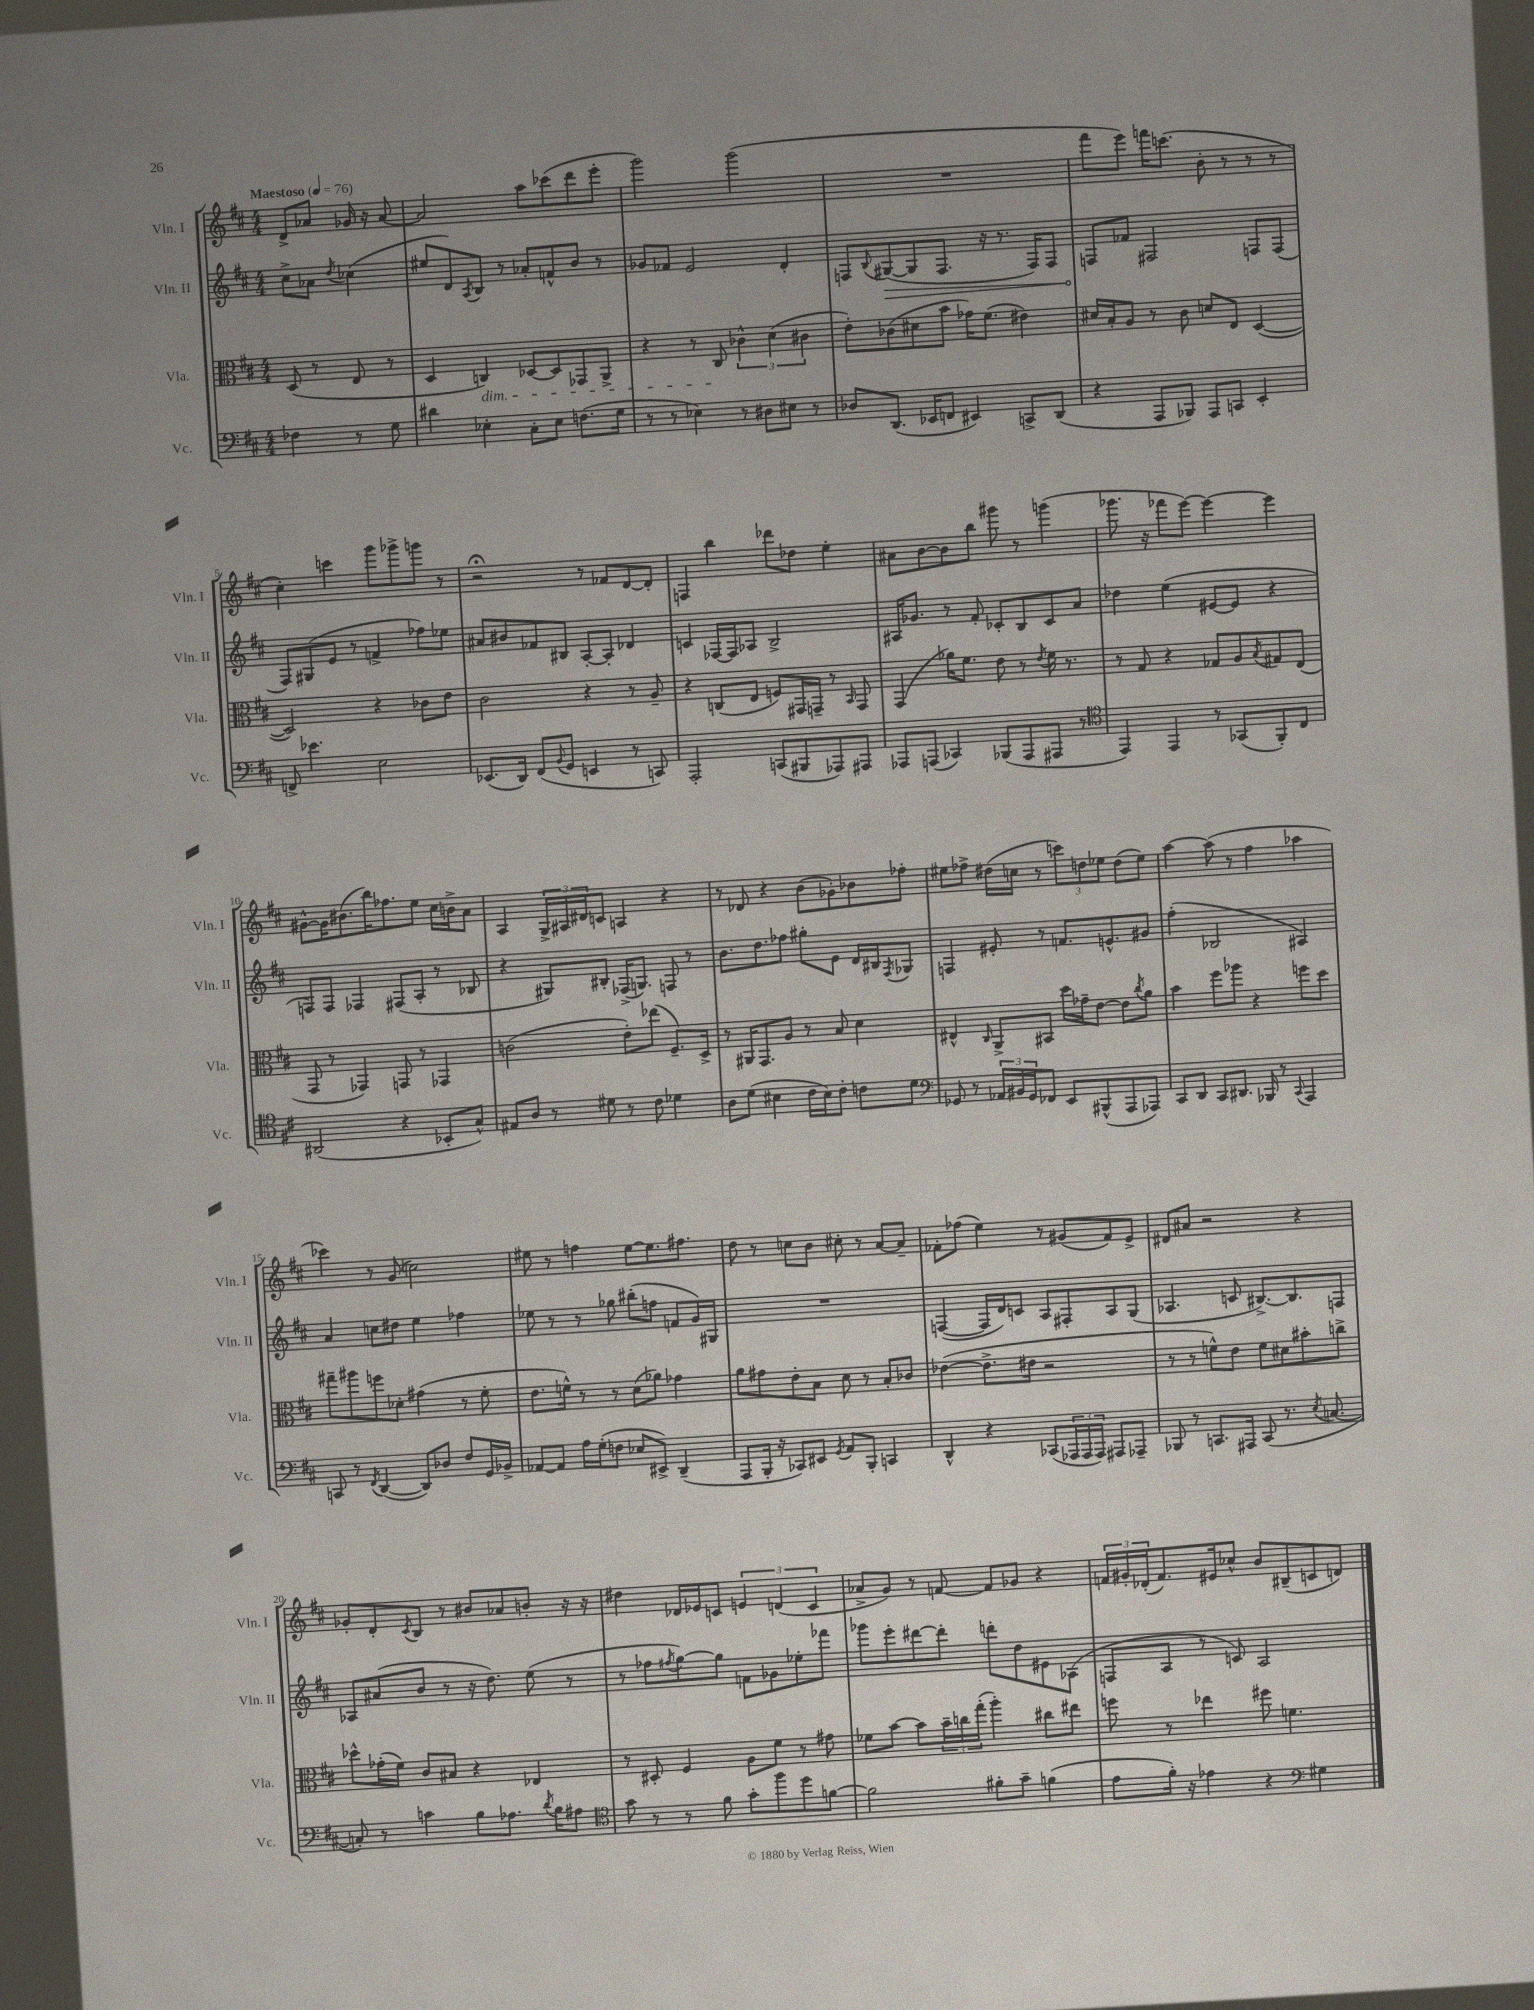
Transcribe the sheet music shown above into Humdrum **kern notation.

**kern	**kern	**kern	**kern
*staff4	*staff3	*staff2	*staff1
*clefF4	*clefC3	*clefG2	*clefG2
*k[f#c#]	*k[f#c#]	*k[f#c#]	*k[f#c#]
*M4/4	*M4/4	*M4/4	*M4/4
*MM76	*MM76	*MM76	*MM76
4F-\	(8D/	8cc#^\L	8d^/L
.	8r	8a-\J	8a-/J
.	.	8qdd/	.
8r	8E/	(4cc-\	16g-/
.	.	.	16r
8G\	8r	.	[8a-/
=	=	=	=
4d#\	4D/	8ee#/L	2a-/]
.	.	8d/)	.
.	.	8qA/	.
4E-'\	4C/)	8B/J	.
.	.	8r	.
8C#'\L	[8D-/L	8a-'/L	8aa\L
8E-\J	8D-/]	8f^^/	(8ccc-\
(8.F\L	8GG-/	8b/J	8ddd\
.	8AA^/J	8r	8eee'\J
16G\Jk	.	.	.
=	=	=	=
8r	4r	8g-/L	2ggg\)
8r	.	8f-/J	.
4E-\)	8r	2e/	.
.	8C#/	.	.
8r	6c-^^\	.	(2ggg\
8D#\L	.	.	.
.	(6d\	.	.
8E#\J	.	4d'/	.
.	6c#\	.	.
8r	.	.	.
=	=	=	=
8D-/L	8e'\L)	8F/L	1r
.	.	8qqB/	.
(8.DD/J	(8c-\	([8G#/	.
.	8d#\	8G#/]	.
16EE-/LK	.	.	.
8FF/J	8b\J	8.F/J	.
4EE#/)	16g-\LK)	.	.
.	(8.f#\J	16r	.
.	.	8.r	.
8CC^/L	4e#\)	.	.
.	.	16F/LK)	.
(8DD/J	.	8F/J	.
=	=	=	=
4r	16d#/LL	8F/L	8fff#\L
.	16B'/J	.	.
.	8A/J	8f-/J	8eee\J)
8AAA/L	8r	2F#/	16fff\LK
.	.	.	(8.ccc\J
8BBB-/J)	8c#\	.	.
8AAA/L	8d/L	.	8b'\
8CC/J	8E/J	.	8r
4EE'/	([4D/	8F/L	8r
.	.	(8F/J	8r
=	=	=	=
8FF^/	2D/])	8F#/L)	4cc#'\)
4.e-\	.	(8G#/	.
.	.	8e/J	4ccc\
.	.	8r	.
2E\	4r	4f^/	8ggg\L
.	.	.	8ggg-^\
.	8c-\L	8ff-\L)	8ggg\J
.	8e\J	8ee-\J	8r
=	=	=	=
(8.EE-/L	2c#\	8a#/L	2r;
.	.	8b#/	.
16DD/Jk)	.	.	.
(8FF#/L	.	8f-/	.
8qqBB/	.	.	.
8GG/J	.	8B#/J	.
4EE/	4r	[8A'/L	8r
.	.	8A'/]J	8f-/L
8r	8r	4d-/	[8d/
8CC/)	8A~/	.	8d'/]J
=	=	=	=
2AAA'/	4r	4c/	4F/
.	(8C/L	[16F-/LL	4bb\
.	.	16F-/]J	.
.	8E/J	8A-/J	.
(8CC/L	8F/L)	2B^/	8ddd-\L
8BBB#/	16GG#/L	.	8dd-\J
.	16GG~/JJ	.	.
8AAA-/)	8r	.	4ee'\
.	16qqBB/	.	.
8AAA#/J	8GG/	.	.
=	=	=	=
8AAA-/L	(4GG/	16A#/LK	8a#\L
.	.	8.g-/J	.
(8AAA/J	.	.	[8b\
4CC-/)	16a-\LK)	8r	8b\]
.	8.f#\J	.	.
.	.	8f#'/	8bb\J
(8BBB-/L	8e\	8c-'/L	8ggg#\
8AAA/	8r	8B/	8r
.	8qe/	.	.
8AAA#/J	16f#\	8c-/	(4ggg\
.	8.r	.	.
8r	.	8a/J	.
=	=	=	=
*clefC4	*	*	*
4EE/)	8r	4dd-\	8.ggg-\
.	8G/	.	.
.	.	.	16r
4EE/	4r	(4ee\	8fff-\L
.	.	.	[8eee\J)
8r	8G-/L	[8e#/L	4eee\_
(8GG-/L	8A/	8e#/]J	.
.	8qB/	.	.
8FF#'/)	8G#/	4r	4eee\]
8C#/J	(8E/J	.	.
=	=	=	=
(2AA#/	8GG/	8F/L)	[8g#^^\L
.	8r	8F/J	16g#\]K
.	.	.	(8.b#\
.	4GG-/)	4F-/	.
.	.	.	16bb\K)
.	.	.	8.ff-\
4r	8GG/	(8F#/L	.
.	8r	8A'/J	8ee\J
8BB-'/L	4GG-/	8r	16cc#\LL
.	.	.	16b^\J
8G^^/J)	.	8B-/	8a\J
=	=	=	=
8E#/L	(2c\	4r	4A/
8A/J	.	.	.
8r	.	8G#/L)	24G^/LL
.	.	.	24A#/
.	.	.	24d#/J
8d#\	.	8B#'/J	8c/J
8r	8e'\L)	(16F-^/LK	4A/
.	.	8.G/J)	.
8c#\	(8ee-\J	.	.
4d-\	8.F#~/L)	8F/	4r
.	.	8r	.
.	16D^/Jk	.	.
=	=	=	=
8A\L	8r	8.b\L	8r
(8d\J	16AA#/LK	.	8d-/
.	8.GG/	8.dd\	.
4B#\	.	.	4r
.	8A/J	8ff-\J	.
16c#\LL	8r	8gg#'\L	(8b\L
16B#\J)	.	.	.
8c#'\J	8B/	8e\J	8g-'\)
8c\L	4d\	16d/LL	8b-\
.	.	16B#/J	.
.	.	8qF#/	.
8d\J	.	8G-/J	8ff-'\J
=	=	=	=
*clefF4	*	*	*
8GG-/	4E#^^/	4F/	8ee#\L
8r	.	.	8ff-^\J
.	16qqC#/	.	.
24AA-/LL	8AA^/L	8e#'/	(16dd#\LL
24BB#/	.	.	.
.	.	.	16cc\JJ
24GG-/J	.	.	.
8FF-/J	8BB#/J	8r	8r
8EE/L	16dd\LL	8.f/L	12ccc\L)
.	16g-~\J	.	.
.	.	.	12dd\
(8BBB#^^/	[8e\J	.	.
.	.	.	12ee-\J
.	.	8.e^^/	.
8AAA/	8e\]L	.	(8dd\L
.	8qcc#/	.	.
8AAA-/J)	8a\J	8g#/J	8ee-\J)
=	=	=	=
8CC#/L	4b\	(4ff#'\	[4aa\
8DD/J	.	.	.
8CC#/L	8ff#\L	2B-/	(8aa\]
8.DD#/J	8aa-\J	.	8r
.	4r	.	4ff#\
16BBB-/	.	.	.
8r	.	.	.
8qqCC#/	.	.	.
4AAA/	8ff\L	4A#/)	4aa-\
.	8dd\J	.	.
=	=	=	=
8CC/	8gg#~\L	4a/	4ccc-\)
8r	8aa#\	.	.
8qFF#/	.	.	.
([4DD/	8ff\	8cc\L	8r
.	8d-'\J	8dd#\J	(8g/
8DD/]L)	(4g#\	4ee\	2cc\)
8D-/J	.	.	.
8F#/L	8r	4ff-\	.
16GG/L	8f#'\	.	.
16BB-^/JJ	.	.	.
=	=	=	=
[8AA-/L	8.e\L	8ee-\	8ee#\
8AA-/]J	.	8r	8r
.	16f^^\Jk)	.	.
16A\LL	8r	8r	4ff\
(16G'\J	.	.	.
8F\J	8r	8gg-\	.
8E-/L	(8d\L	(8bb#'\L	[8ee#\L
8EE#^/J)	8a-\J)	8ff\J	8.ee#\]
(4DD~/	4g-\	8f/L	.
.	.	.	8.ff#\J
.	.	16g/L)	.
.	.	16G#/JJ	.
=	=	=	=
8AAA/L	8a\L	1r	8dd\
16BBB'/Jk	8g#\	.	8r
16r	.	.	.
8CC-/L)	8e'\	.	8cc\L
8EE#/J	8B\J	.	8b\J
8qGG/	.	.	.
8AA/L	8d\	.	8cc#'\
8BBB'/J	8r	.	8r
4CC/	8B'/L	.	[8a/L
.	8c-/J	.	8a~/]J
=	=	=	=
4DD^^/	([4e-\	([4F/	8f-'\L
.	.	.	(8ff-\J
4r	8.e-^\]L	16F/]LL	4ee\)
.	.	16d/J)	.
.	.	8c/J	.
.	16e#\Jk	.	.
(8CC-/L	2r	8A/L	8r
24AAA-/L	.	8F#'/	(8g#/L
24AAA-/	.	.	.
24AAA-/JJ)	.	.	.
8AAA#/L	.	8A/	8f-/)
8AAA-~/J	.	(8G/J	8e^/J
=	=	=	=
8BBB-/	8r	4.A-/	8d#/L
8r	8r	.	8a#/J
8.CC/L	8f^^\L)	.	2r
.	8e\J	8c/	.
16AAA#/Jk	.	.	.
(8CC/	8f\L	[8.B#^/L)	.
8.r	8d#\	.	.
.	.	8.B#/]	.
.	8b#'\	.	4r
8qE/	.	.	.
[8.C/	.	.	.
.	8cc^\J	8F/J	.
=	=	=	=
8C'/])	8dd-^^\L	8A-/L	8g-'/L
8r	(16g-'\L	(8a#/	8d'/
.	16f#\JJ)	.	.
.	.	.	8qc#/
4c\	8c#/L	8b/J	8B/J
.	8B#/J	8r	8r
8B\L	4r	16r	8b#/L
.	.	8.dd\)	.
8.A-\J	.	.	8a-/
.	4E-/	(8ee\	8b'/J
8qd/	.	.	.
16B\LK	.	.	.
8A#\J	.	8r	16r
.	.	.	16r
=	=	=	=
*clefC4	*	*	*
8g\	8r	8r	4dd#\
8r	8D#'/	8ff-\L	.
.	.	8qff#/	.
8r	4F#/	[8gg\)	16d-/LL
.	.	.	16e-/J
8f#\	.	8gg\]J	8c/J
8g'\L	8A\L	8f\L	6e/
8ff#\	8f#\J	8g-\	.
.	.	.	(6d/
8dd\	8r	8ee-'\	.
.	.	.	6c/
[8f\J	8g#\	8fff-\J	.
=	=	=	=
2f\]	8f-\L	8ggg-\L	8a-^/L
.	[8b\J	8eee'\	8g/J)
.	8b\]L	[8ddd#\	8r
.	24b~\L	8ddd#'\]J	[8f/
.	24cc\	.	.
.	(24gg'\JJ	.	.
8f#'\L	4aa'\)	8ddd'\L	8f/]L
8g~\J	.	8dd\	8g-/J
(4f\	8cc#\L	8e#\	4r
.	8ee#\J	(8A-\J	.
=	=	=	=
8e\L	8ff\	8F/L	24f/LL
.	.	.	24g#'/
.	.	.	(24d-'/J
16f#'\Jk)	8r	8A/J	8.f/)
16r	.	.	.
4e-\	4ee-\	8r	.
.	.	.	16e#/k
.	.	8c/)	8cc-^^/J
4r	8ff#\	2A/	8b/L
.	4.f\	.	(8B#~/
*clefF4	*	*	*
4G#\	.	.	8c/
.	.	.	8d/J)
==	==	==	==
*-	*-	*-	*-
